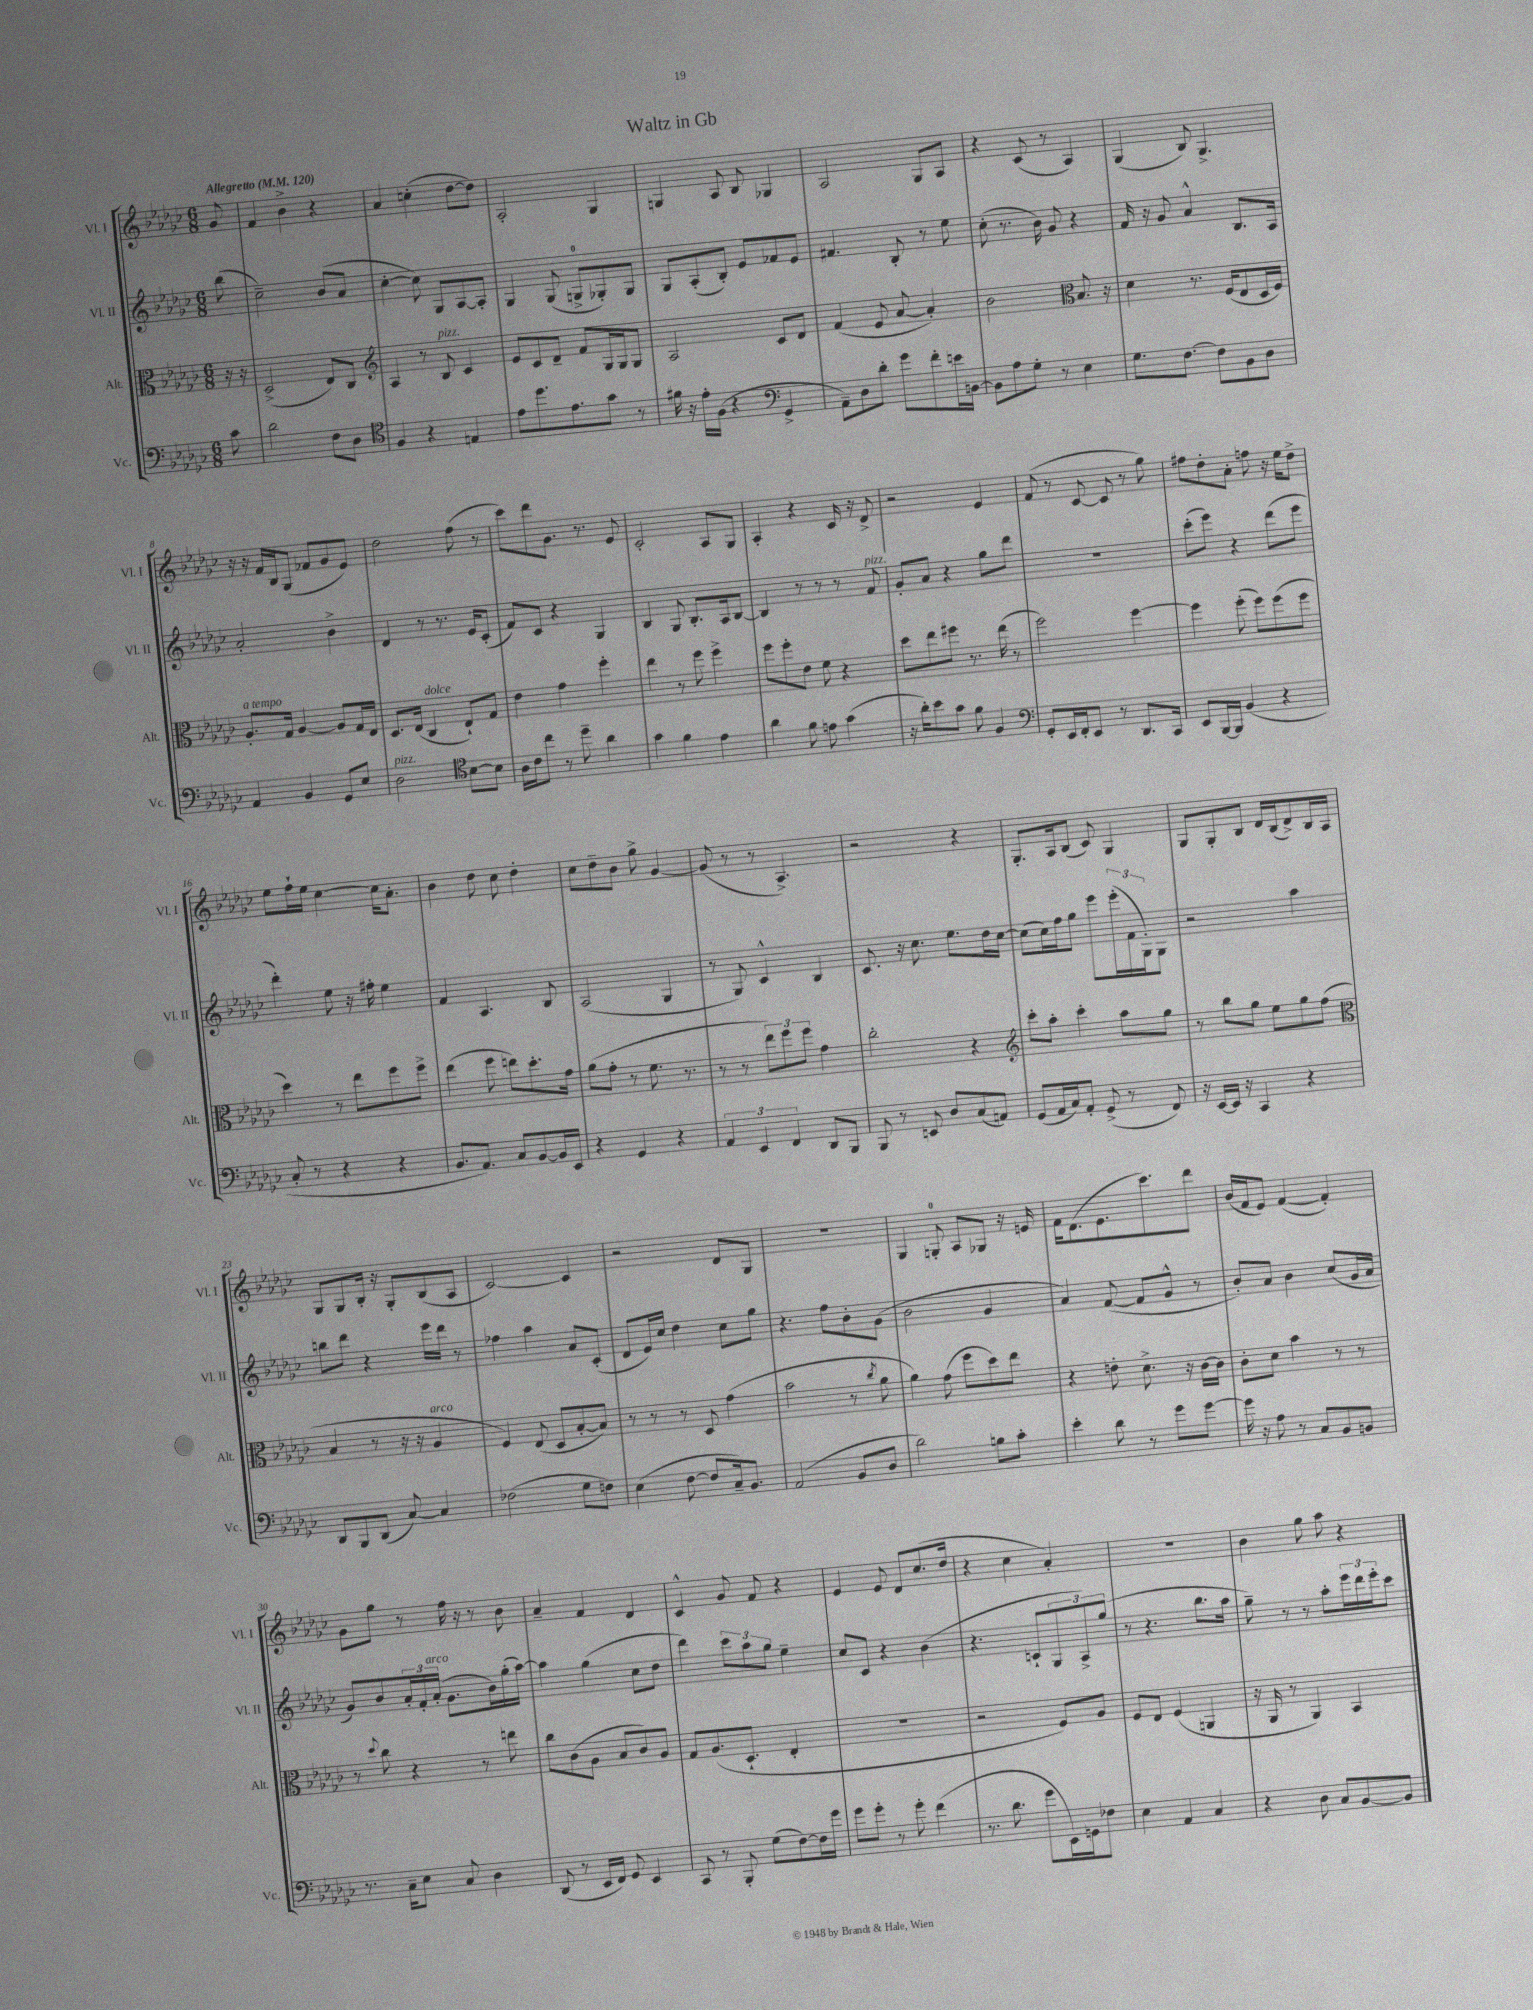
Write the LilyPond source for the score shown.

\header { title = "Waltz in Gb" }
<<
\new StaffGroup <<
\new Staff = "s0" \with { instrumentName = "Vl. I" shortInstrumentName = "Vl. I" } {
    \clef treble \key ges \major \numericTimeSignature \time 6/8 \partial 8 \tempo "Allegretto" 4 = 120
    ges'8 |
    f'4 bes'4-> r4 |
    aes'4 c''4-.( des''8~ des''8) |
    aes2-. ges4 |
    g4 aes8 bes8 ges4 |
    aes2 ges8 aes8 |
    r4 ces'8( r8 aes4) |
    ges4( bes8) ges4.-> |
    r16 r16 f'16 bes16 ges8( fes'8 ges'8 ees'8) |
    des''2 f''8( r8 |
    ces'''8) des'''8 ges'8. r8. ees'8 |
    ces'2-. aes8 ges8 |
    aes4-. r4 ces'16 r16 des'8-> |
    r2 ees'4 |
    f'8( r8 ces'8~ ces'8 r8 ges''8) |
    fis''8 des''8-. aes'8-. f''8 r16 ees''16 des''8-> |
    ees''8 f''16-! ees''16 ces''4~ ces''16 aes'8.-. |
    bes'4 des''8 ces''8 des''4-. |
    ces''8 des''8-- bes'8 ges''8-> ges'4~ |
    ges'8( r8 r8 aes4.->) |
    r2 r4 |
    ges8.-. aes16 bes8( ces'8) ges4 |
    ges8 ges8-. bes8 des'16 bes16( des'8->) bes16 aes16 |
    ges8 ges8 bes16-. r16 ges8-. bes8( aes8 |
    ces'2~) ces'4 |
    r2 des'8 ges8 |
    R2. |
    ges4 g8-0-. aes8 ges8 r16 e'16 |
    f'16 des'8.( ees'8. ces'''8.) des'''8 |
    bes'16( f'16 ees'8) f'4~( f'4-.) |
    ges'8 ges''8 r8 f''16 r16 r8 bes'8 |
    aes'4-- f'4 des'4 |
    ces'4-^ ges'8 f'8 r4 |
    ees'4 ees'8 des'8 ces''8.( des''16 |
    r4 ces''4 aes'4-.) |
    R2. |
    bes'4 ges''8 aes''8 r4 \bar "|." |
}
\new Staff = "s1" \with { instrumentName = "Vl. II" shortInstrumentName = "Vl. II" } {
    \clef treble \key ges \major \numericTimeSignature \time 6/8 \partial 8
    bes''8( |
    ces''2--) bes'8( aes'8 |
    ces''4~-. ces''8) ges8 aes8~ aes8-. |
    ges4 ges8( g8-0-> ges8-.) ges8 |
    ges8 aes8-.( bes8-.) ees'8 fes'8 ees'8 |
    fis'4. bes8-. r8 ees''8 |
    ces''8-.( r8. bes'16) ges'8 r4 |
    f'16 r16 ges'8 aes'4-^ bes8. aes16 |
    aes'2-. bes'4-> |
    des'4 r8 r8. ees'16 ces'8-.( |
    f'8) ces'8 r4 ges4 |
    bes4 ges8 bes8.-. aes16 bes8~ |
    bes4 r8 r8 r8 f'8^\markup { \italic "pizz." } |
    ges'8-. aes'8 r4 ges''8 des'''8 |
    R2. |
    ces'''8-.( ees'''8) r4 des'''8( ees'''8 |
    des'''4-.) ees''8 r16 fis''16-. ees''4 |
    f'4 aes4. bes8 |
    aes2( ges4 |
    r8 ges8) ces'4-^ bes4 |
    ces'8. r16 ces''8. ees''8. des''16 ces''16~ |
    ces''8( ces''16) f''16 ges''8 ees'''8 \tuplet 3/2 { ees'''16-.( f'16 ges16-.) } ges8 |
    r2 aes''4 |
    b''8 des'''8 r4 ees'''16 des'''16 r8 |
    fes''4 aes''4 aes'8 ces'8-.( |
    des'8 ees'16) ces''16 des''4 ces''8 ges''8 |
    r4. f''8 bes'8-. ges'8( |
    bes'2 ges'4 |
    aes'4) f'8~( f'8 ges'8-^ r8 |
    bes'8-.) aes'8 bes'4 ces''8( ges'16 aes'16 |
    ges'8) bes'8 \tuplet 3/2 { aes'16-. f'16-. aes'16-.^\markup { \italic "arco" }( } ges'8. bes'16) ges''16-.( aes''16~) |
    aes''4 ges''4( ces''8 des''8 |
    des'''4) \tuplet 3/2 { ces'''8 aes''8 ges''8 } ees''4-- |
    ces''8 ces'8 r4 bes'4( |
    r4. c'8-! \tuplet 3/2 { ges8 aes8->) ges''8( } |
    r8 r4. bes''8. aes''16 |
    ges''8--) r8 r8 aes''8-. \tuplet 3/2 { ees'''16 des'''16 ees'''16-. } ces'''8 \bar "|." |
}
\new Staff = "s2" \with { instrumentName = "Alt." shortInstrumentName = "Alt." } {
    \clef alto \key ges \major \numericTimeSignature \time 6/8 \partial 8
    r16 r16 |
    des2->( ees8) ces8 |
    \clef treble aes4 r8 bes8^\markup { \italic "pizz." } ces'4 |
    ees'8 ces'8 des'8-- f'8 ges16 ges16 ges8 |
    aes2 ces'8 des'8 |
    f'4( ees'8 aes'8~ aes'4-.) |
    bes'2 \clef alto bes8. r16 |
    des'4 r8. f16( ees8 des16 f16) |
    aes8.-.^\markup { \italic "a tempo" } ges16 aes4~ aes8 ges16 ees16 |
    des8. ees16( ces4^\markup { \italic "dolce" } ees8-!) ges8 |
    ees'4 ges'4 f''4-. |
    ees''4 r8 f''8 f''4-> |
    f''8 f''8-. ees'8 f'8 r4 |
    des''8 ees''8 fis''8 r8. ees''16( r8 |
    f''2) f''4~ |
    f''4 f''8-.( f''8) f''8( f''8 |
    des''4) r8 ees''8 f''8 f''8-> |
    ees''4( f''8 e''8) des''8.-. ges'16 |
    aes'8( ges'8-. r8 f'8. r8. |
    r8 r8 \tuplet 3/2 { ees''8) f''8 f''8 } ges'4 |
    ces''2-. r4 |
    \clef treble ces'''8-. aes''8-. ces'''4-. aes''8 ges''8 |
    r8 bes''8 ges''8 ees''8 ges''8 f''8( |
    \clef alto bes4 r8 r16 r16 aes4^\markup { \italic "arco" } |
    f4) ees8( des8 bes8~-. bes8) |
    r8 r8 r8 des8 ges'4( |
    bes'2 r8 \acciaccatura { ces''8 } aes'8 |
    aes'4) ges'8( f''8 des''8) ees''8 |
    r4 e'8-. des'8.-> r16 ces'16~ ces'16 |
    ces'8-. des'8 bes'4 r8 r8 |
    r8 \appoggiatura { des''8 } ces''8 r4 r8 e''8 |
    ces''8 ces'8( aes8 bes8 ces'8) aes8 |
    ges8 aes8.( des8.-! ees4-. |
    R2. |
    r2 f8) aes8 |
    f8 ees8 f4( a,4 |
    r16 aes,16 r8 aes,4) bes,4 \bar "|." |
}
\new Staff = "s3" \with { instrumentName = "Vc." shortInstrumentName = "Vc." } {
    \clef bass \key ges \major \numericTimeSignature \time 6/8 \partial 8
    ces'8 |
    des'2 f8 des8 |
    \clef tenor f4 r4 e4 |
    ees'8 des''8. ees'8. ges'8 r8 |
    fis'16 r16 ees'16-. f16( r4 \clef bass ges,4-> |
    aes,8--) des8 des'8-. ges'8 f'8-. e'16 b,16~ |
    b,8 aes8 ges8-. r8 ees4 |
    ges8. f8.~ f8 bes,8 des8 |
    aes,4 bes,4 ges,8 ees8 |
    des2^\markup { \italic "pizz." } \clef tenor bes8~ bes8 |
    aes16 ces'16 ces''8 r8 des''8-- aes'4 |
    ges'4 f'4 ees'4 |
    aes'4 f'8 e'8 ges'4( |
    r16 aes'16-.) bes'8 ges'8 f'8 f4 |
    \clef bass ges,8-. ees,16 f,16-. ees,8 r8 des,8. ces,16 |
    ees,8 bes,,16~ bes,,16 bes,4( r4 |
    ces8-. r8 r4 r4 |
    bes,8. aes,8.) ces8 bes,8~ bes,16 ees,16 |
    r4 ges,4 r4 |
    \tuplet 3/2 { aes,4 ees,4 f,4 } des,8 bes,,8 |
    bes,,8 r8 e,8 des8 ces8( a,8) |
    ges,8( aes,16 ces16) aes,8-. ges,8->( r8 f,8) |
    r16 ees,16~ ees,16 r16 ces,4 r4 |
    des,8 bes,,8 des,8( ces8~) ces4 |
    fes2( ges8 f8) |
    ees4( f8~ f8 ces16--) bes,8. |
    aes,2( bes,8 des8 |
    des'2) b8 ces'8-. |
    ees'4-. des'8 r8 ges'8 ges'8~ |
    ges'16 r16 aes8 r8 ces8 bes,8 b,8 |
    r8. ces16-- ees8 ces8 des4 |
    des,8( r8 ees,16 f,16) ges,8 ees,4 |
    ces,8 r8 bes,,8-. ges8( f8~) f16 ges'16 |
    ges'8 ges'8-. r8 ges'8-. f'4( |
    r8. des'8. ges'8 ees,16) g,16 fes8 |
    ees4 aes,4 ces4 |
    r4 des8 ces8 bes,8~ bes,8 \bar "|." |
}
>>
>>
